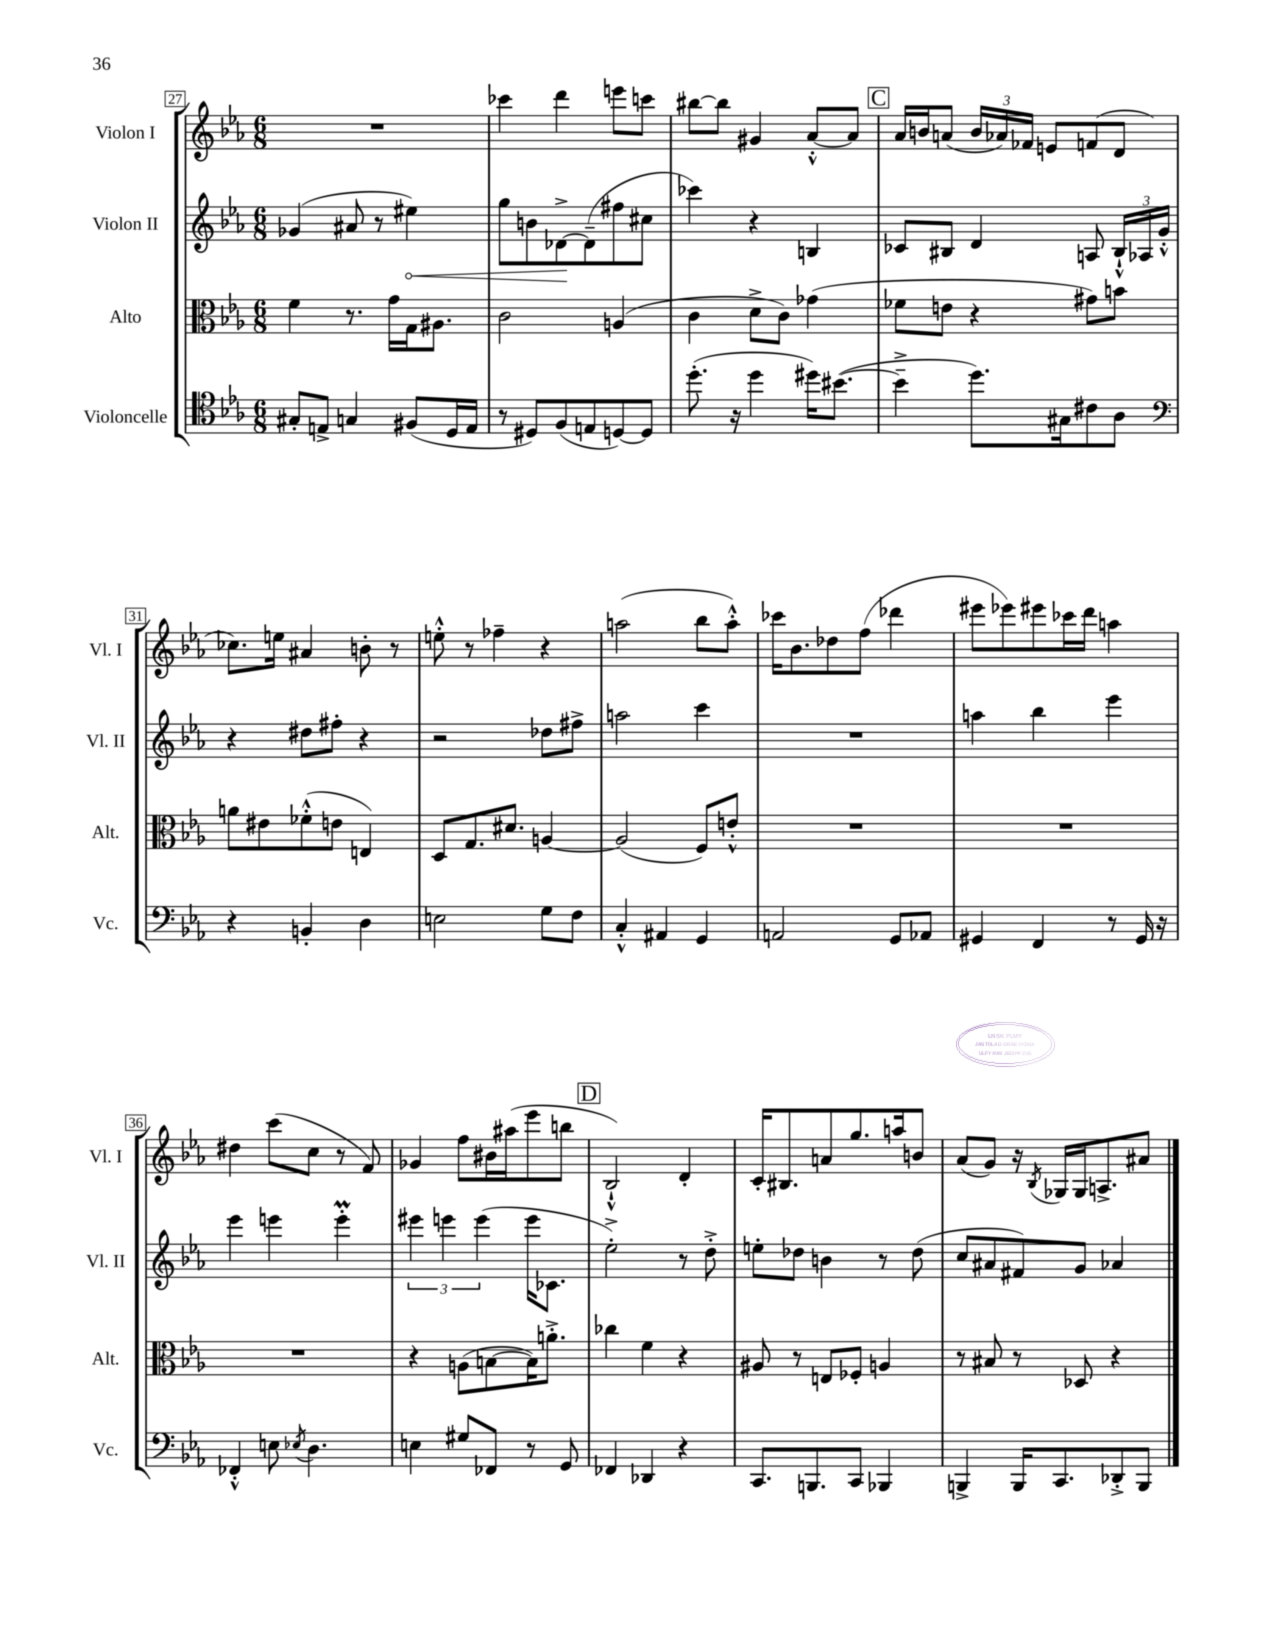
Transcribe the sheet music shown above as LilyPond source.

<<
\new StaffGroup <<
\new Staff = "s0" \with { instrumentName = "Violon I" shortInstrumentName = "Vl. I" } {
    \clef treble \key ees \major \numericTimeSignature \time 6/8
    \autoBeamOff R2. |
    ces'''4 d'''4 e'''8[ c'''8] |
    bis''8[~ bis''8] gis'4 aes'8[~-.-^ aes'8] |
    \mark \markup { \box "C" } aes'16[ b'16 a'8]( \tuplet 3/2 { b'16[ aes'16) fes'16] } e'8[ f'8( d'8] |
    ces''8.[) e''16] ais'4 b'8-. r8 |
    e''8-.-^ r8 fes''4-- r4 |
    a''2( bes''8[ a''8]-.-^) |
    ces'''16[ bes'8. des''8 f''8]( des'''4 |
    eis'''8[ ees'''8) eis'''8 ces'''16 d'''16] a''4 |
    dis''4 c'''8[( c''8] r8 f'8) |
    ges'4 f''8[ bis'16 ais''16( ees'''8 b''8] |
    \mark \markup { \box "D" } bes2-!-^) d'4-. |
    c'16[-. bis8. a'8 g''8. a''16 b'8] |
    aes'8[( g'8]) r16 \acciaccatura { bes8 } ges16[ ges16 a8.-> ais'8] \bar "|." |
}
\new Staff = "s1" \with { instrumentName = "Violon II" shortInstrumentName = "Vl. II" } {
    \clef treble \key ees \major \numericTimeSignature \time 6/8
    \autoBeamOff ges'4( ais'8 r8 \once \override Hairpin.circled-tip = ##t eis''4\<) |
    g''8[ b'8 des'8~->\! des'8--( fis''8 cis''8] |
    ces'''4) r4 b4 |
    \mark \markup { \box "C" } ces'8[ bis8] d'4 a8 \tuplet 3/2 { bis16[-!-^ aes16 g'16]-.-^ } |
    r4 dis''8[ fis''8]-. r4 |
    r2 des''8[ fis''8]-> |
    a''2 c'''4 |
    R2. |
    a''4 bes''4 ees'''4 |
    ees'''4 e'''4 e'''4-.\prall |
    \tuplet 3/2 { eis'''4 e'''4 e'''4( } e'''16[ ces'8.] |
    \mark \markup { \box "D" } ees''2-.->) r8 d''8-.-> |
    e''8[-. des''8] b'4 r8 des''8( |
    c''8[ ais'8 fis'8) g'8] aes'4 \bar "|." |
}
\new Staff = "s2" \with { instrumentName = "Alto" shortInstrumentName = "Alt." } {
    \clef alto \key ees \major \numericTimeSignature \time 6/8
    \autoBeamOff f'4 r8. g'16[ g16 ais8.] |
    c'2 a4( |
    c'4 d'8[-> c'8]) ges'4( |
    \mark \markup { \box "C" } fes'8[ e'8] r4 gis'8[) b'8] |
    a'8[ eis'8 fes'8-.-^( e'8] e4) |
    d8[ g8. dis'8.] a4~ |
    a2( f8[) e'8]-.-^ |
    R2. |
    R2. |
    R2. |
    r4 a8[( b8~ b16) a'8.]-.-> |
    \mark \markup { \box "D" } ces''4 f'4 r4 |
    ais8 r8 e8[ fes8]-. a4 |
    r8 bis8 r8 des8 r4 \bar "|." |
}
\new Staff = "s3" \with { instrumentName = "Violoncelle" shortInstrumentName = "Vc." } {
    \clef tenor \key ees \major \numericTimeSignature \time 6/8
    \autoBeamOff gis8[-. e8]-> g4 fis8[( d16 e16] |
    r8 dis8[) f8( e8 d8~) d8] |
    d''8.-.( r16 d''4 dis''16[) bis'8.]~( |
    \mark \markup { \box "C" } bis'4---> d''8.[) gis16 cis'8 aes8] |
    \clef bass r4 b,4-. d4 |
    e2 g8[ f8] |
    c4-.-^ ais,4 g,4 |
    a,2 g,8[ aes,8] |
    gis,4 f,4 r8 gis,16 r16 |
    fes,4-.-^ e8 \acciaccatura { ees8 } d4. |
    e4 gis8[ fes,8] r8 g,8 |
    \mark \markup { \box "D" } fes,4 des,4 r4 |
    c,8.[ b,,8. c,8] bes,,4 |
    b,,4-> b,,16[ c,8. des,8-.-> b,,8] \bar "|." |
}
>>
>>
\layout { \context { \Score currentBarNumber = #27 \override BarNumber.stencil = #(make-stencil-boxer 0.1 0.3 ly:text-interface::print) } }
